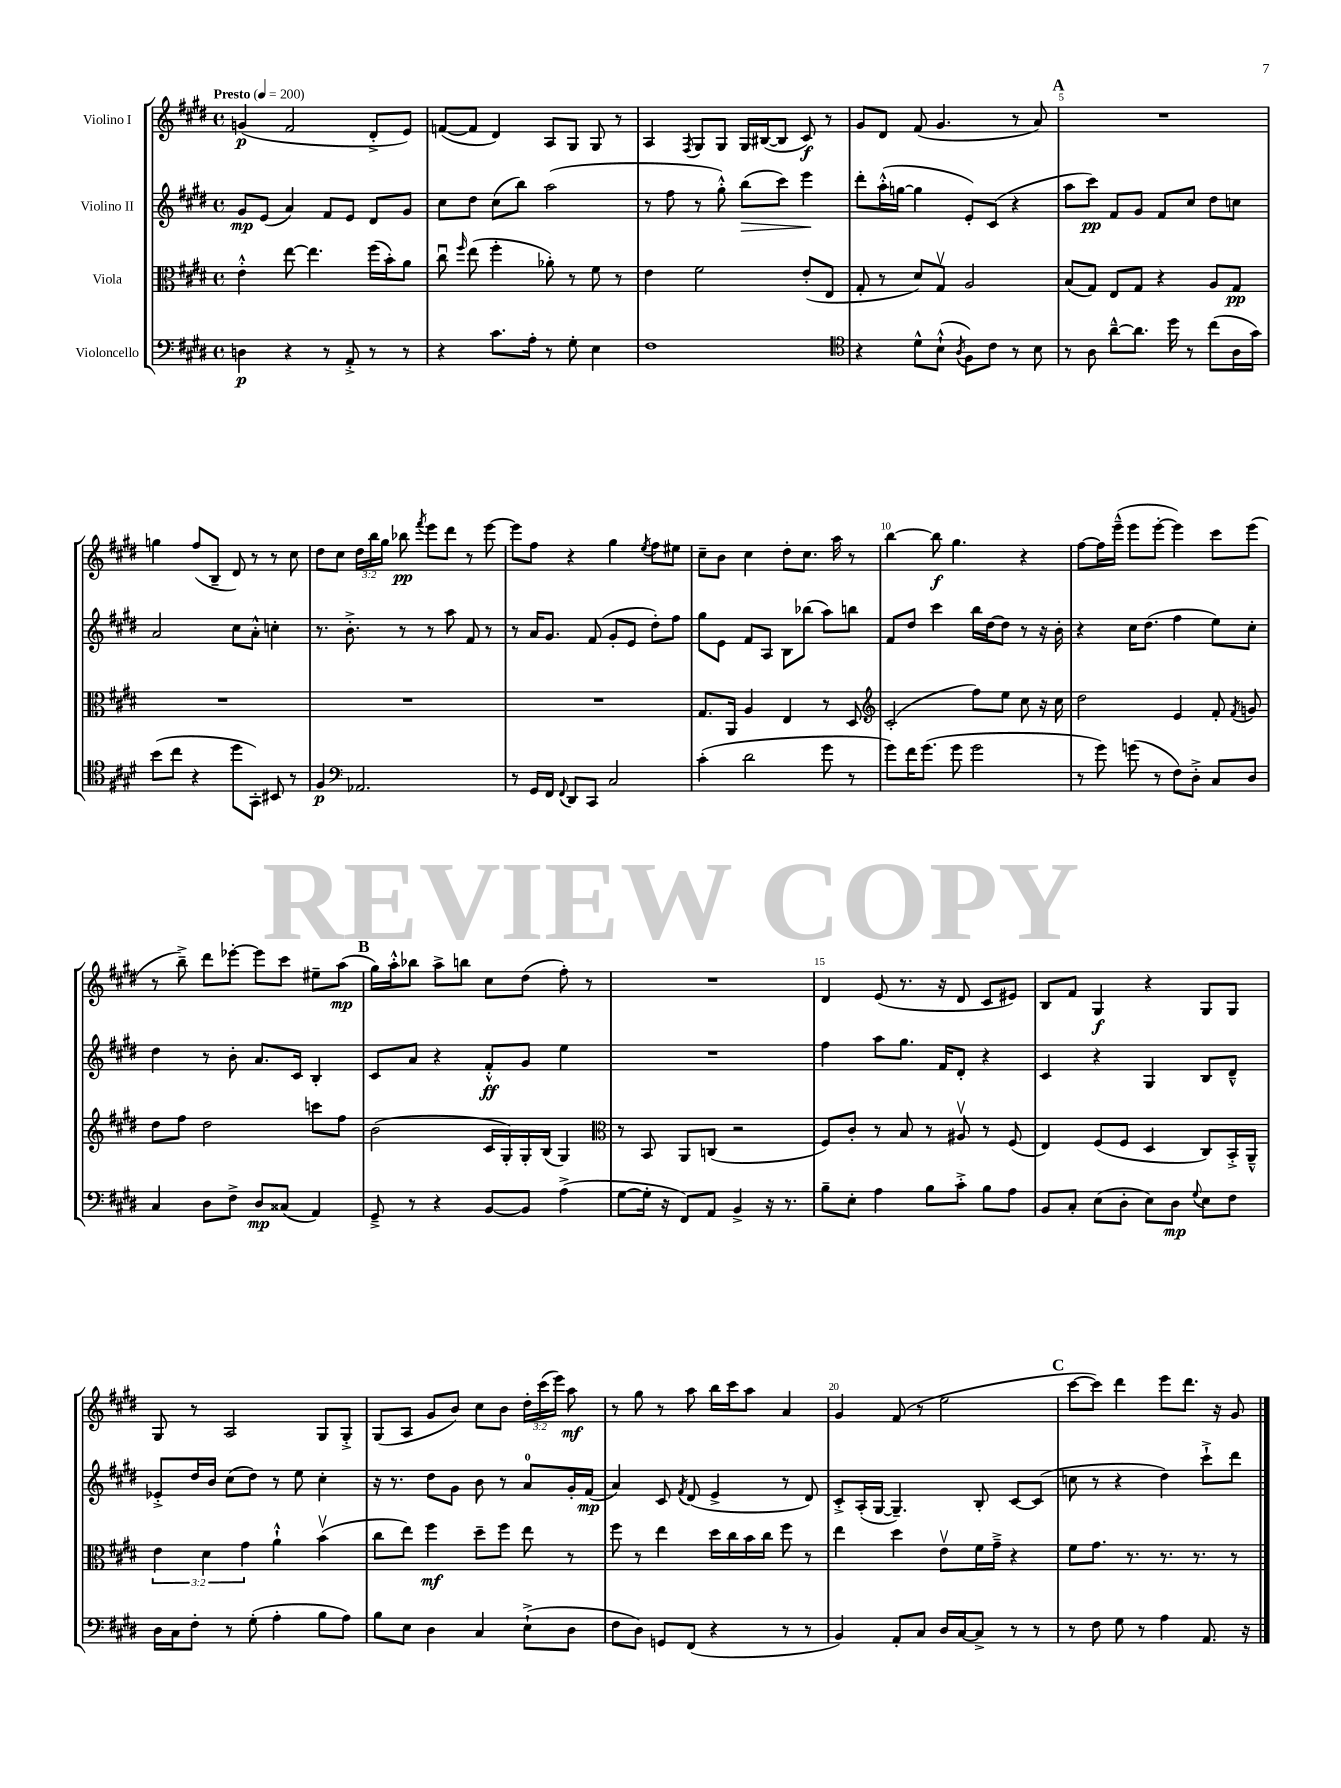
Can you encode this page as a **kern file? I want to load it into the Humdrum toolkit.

**kern	**dynam	**kern	**dynam	**kern	**dynam	**kern	**dynam
*part4	*part4	*part3	*part3	*part2	*part2	*part1	*part1
*staff4	*staff4	*staff3	*staff3	*staff2	*staff2	*staff1	*staff1
*I"Violoncello	*	*I"Viola	*	*I"Violino II	*	*I"Violino I	*
*clefF4	*	*clefC3	*	*clefG2	*	*clefG2	*
*k[f#c#g#d#]	*	*k[f#c#g#d#]	*	*k[f#c#g#d#]	*	*k[f#c#g#d#]	*
*M4/4	*	*M4/4	*	*M4/4	*	*M4/4	*
*met(c)	*	*met(c)	*	*met(c)	*	*met(c)	*
*MM200	*	*MM200	*	*MM200	*	*MM200	*
=1	=1	=1	=1	=1	=1	=1	=1
!	!	!	!	!	!	!LO:TX:a:B:t=Presto	!
4Dn\	p	4e'^^\	.	8g#/L	mp	(4gn/	p
.	.	.	.	(8e/J	.	.	.
4r	.	[8ee\	.	4a/)	.	2f#/	.
.	.	4.ee\]	.	.	.	.	.
8r	.	.	.	8f#/L	.	.	.
8AA'^/	.	.	.	8e/J	.	.	.
8r	.	(16ff#\LL	.	8d#/L	.	8d#'^/L	.
.	.	16b'\J)	.	.	.	.	.
8r	.	8a\J	.	8g#/J	.	8e/J)	.
=2	=2	=2	=2	=2	=2	=2	=2
4r	.	8cc#u\	.	8cc#\L	.	([8fn/L	.
.	.	16qqff#/	.	.	.	.	.
.	.	(8ee\	.	8dd#\J	.	8f/J]	.
8.c#\L	.	4ff#'\	.	(8cc#\L	.	4d#/)	.
.	.	.	.	8bb\J)	.	.	.
16A'\Jk	.	.	.	.	.	.	.
8r	.	8a-X'\)	.	(2aa\	.	8A/L	.
8G#'\	.	8r	.	.	.	8G#/J	.
4E\	.	8f#\	.	.	.	8G#/	.
.	.	8r	.	.	.	8r	.
=3	=3	=3	=3	=3	=3	=3	=3
1F#	.	4e\	.	8r	.	4A/	.
.	.	.	.	8ff#\	.	.	.
.	.	.	.	.	.	8qF#/	.
.	.	2f#\	.	8r	.	8G#/L	.
.	.	.	.	8gg#'^^\)	.	8G#/J	.
!	!	!	!	!	!LO:HP:b	!	!
.	.	.	.	(8bb\L	>	16G#/LL	.
.	.	.	.	.	.	([16B#X/J	.
.	.	.	.	8ccc#\J)	.	8B#/J]	.
.	.	(8e'/L	.	4eee\	.	8c#/)	f
.	.	8E/J	.	.	.	8r	.
.	.	.	.	.	]	.	.
=4	=4	=4	=4	=4	=4	=4	=4
*clefC4	*	*	*	*	*	*	*
4r	.	8G#'/	.	8ddd#'\L	.	8g#/L	.
.	.	8r	.	(16aa'^^\L	.	8d#/J	.
.	.	.	.	[16ggn\JJ	.	.	.
8d#^^\L	.	8d#/L)	.	4gg\]	.	(8f#/	.
(8B`^^\J	.	8G#v/J	.	.	.	4.g#/	.
8qA/	.	.	.	.	.	.	.
8F#\L)	.	2A/	.	8e'/L)	.	.	.
8c#\J	.	.	.	(8c#/J	.	.	.
8r	.	.	.	4r	.	8r	.
8B\	.	.	.	.	.	8a/)	.
!!LO:REH:place=s1:t=A
=5	=5	=5	=5	=5	=5	=5	=5
8r	.	(8B/L	.	8aa\L	.	1r	.
8A\	.	8G#/J)	.	8ccc#\J)	pp	.	.
[8a~^^\L	.	8E/L	.	8f#/L	.	.	.
8.a\J]	.	8G#/J	.	8g#/J	.	.	.
.	.	4r	.	8f#/L	.	.	.
16dd#\	.	.	.	.	.	.	.
8r	.	.	.	8cc#/J	.	.	.
(8cc#\L	.	8A/L	.	8dd#\L	.	.	.
16A\L	.	8G#/J	pp	8ccn\J	.	.	.
16g#\JJ)	.	.	.	.	.	.	.
!!LO:LB:g=z
=6	=6	=6	=6	=6	=6	=6	=6
(8b\L	.	1r	.	2a/	.	4ggn\	.
8cc#\J	.	.	.	.	.	.	.
4r	.	.	.	.	.	(8ff#/L	.
.	.	.	.	.	.	8B~/J	.
8dd#\L	.	.	.	8cc#\L	.	8d#/)	.
8GG#'\J)	.	.	.	8a'^^\J	.	8r	.
8BB#X/	.	.	.	4ccn'\	.	8r	.
8r	.	.	.	.	.	8cc#\	.
=7	=7	=7	=7	=7	=7	=7	=7
4F#/	p	1r	.	8.r	.	8dd#\L	.
.	.	.	.	.	.	8cc#\J	.
.	.	.	.	8.b'^\	.	.	.
*clefF4	*	*	*	*	*	*	*
2.AA-X/	.	.	.	.	.	24dd#\LL	.
.	.	.	.	.	.	24bb\	.
.	.	.	.	.	.	24gg#\JJ	.
.	.	.	.	8r	.	8bb-X\	pp
.	.	.	.	.	.	8qfff#/	.
.	.	.	.	8r	.	8eee\L	.
.	.	.	.	8aa\	.	8ddd#\J	.
.	.	.	.	8f#/	.	8r	.
.	.	.	.	8r	.	[8eee\	.
=8	=8	=8	=8	=8	=8	=8	=8
8r	.	1r	.	8r	.	8eee\L]	.
16GG#/LL	.	.	.	16a/KL	.	8ff#\J	.
16FF#/JJ	.	.	.	8.g#/J	.	.	.
8qqFF#/	.	.	.	.	.	.	.
8DD#/L	.	.	.	.	.	4r	.
8CC#/J	.	.	.	(8f#/	.	.	.
2C#/	.	.	.	8g#'/L	.	4gg#\	.
.	.	.	.	8e/J	.	.	.
.	.	.	.	.	.	8qee/	.
.	.	.	.	8dd#'\L)	.	8ff#\L	.
.	.	.	.	8ff#\J	.	8ee#X\J	.
=9	=9	=9	=9	=9	=9	=9	=9
(4c#'\	.	8.G#/L	.	8gg#\L	.	8cc#~\L	.
.	.	.	.	8e\J	.	8b\J	.
.	.	16AA/Jk	.	.	.	.	.
2d#\	.	4A/	.	8f#/L	.	4cc#\	.
.	.	.	.	8A/J	.	.	.
.	.	4E/	.	8B\L	.	8dd#'\L	.
.	.	.	.	(8bb-X\J	.	8.cc#\J	.
8g#\	.	8r	.	8aa\L)	.	.	.
.	.	.	.	.	.	16aa\	.
8r	.	8D#/	.	8bbn\J	.	8r	.
=10	=10	=10	=10	=10	=10	=10	=10
*	*	*clefG2	*	*	*	*	*
8g#\L)	.	(2c#'/	.	8f#/L	.	[4bb\	.
16f#\K	.	.	.	8dd#/J	.	.	.
(8.g#\J	.	.	.	.	.	.	.
.	.	.	.	4ccc#\	.	8bb\]	f
8g#\	.	.	.	.	.	4.gg#\	.
2g#\	.	8ff#\L)	.	16bb\LL	.	.	.
.	.	.	.	[16dd#\J	.	.	.
.	.	8ee\J	.	8dd#\J]	.	.	.
.	.	8cc#\	.	8r	.	4r	.
.	.	16r	.	16r	.	.	.
.	.	16cc#\	.	16b'\	.	.	.
=11	=11	=11	=11	=11	=11	=11	=11
8r	.	2dd#\	.	4r	.	[8ff#\L	.
8g#\)	.	.	.	.	.	16ff#\L]	.
.	.	.	.	.	.	(16eee~^^\JJ	.
(8gn\	.	.	.	16cc#\KL	.	8eee\L	.
.	.	.	.	(8.dd#\J	.	.	.
8r	.	.	.	.	.	[8eee'\J	.
8F#\L)	.	4e/	.	4ff#\	.	4eee\])	.
8D#'^\J	.	.	.	.	.	.	.
8C#/L	.	8f#'/	.	8ee\L)	.	8ccc#\L	.
.	.	8qf#/	.	.	.	.	.
8D#/J	.	8gn/	.	8cc#'\J	.	(8eee\J	.
!!LO:LB:g=z
=12	=12	=12	=12	=12	=12	=12	=12
4C#/	.	8dd#\L	.	4dd#\	.	8r	.
.	.	8ff#\J	.	.	.	8bb~^\)	.
8D#\L	.	2dd#\	.	8r	.	8ddd#\L	.
8F#^\J	.	.	.	8b'\	.	[8eee-X'\J	.
8D#/L	mp	.	.	8.a/L	.	8eee-\L]	.
(8C##X/J	.	.	.	.	.	8ccc#\J	.
.	.	.	.	16c#/Jk	.	.	.
4AA/)	.	8cccn\L	.	4B'/	.	8ee#X~\L	.
.	.	8ff#\J	.	.	.	(8aa\J	mp
!!LO:REH:place=s1:t=B
=13	=13	=13	=13	=13	=13	=13	=13
8GG#~^/	.	(2b\	.	8c#/L	.	16gg#\LL)	.
.	.	.	.	.	.	16aa'^^\J	.
8r	.	.	.	8a/J	.	8bb-X\J	.
4r	.	.	.	4r	.	8aa^\L	.
.	.	.	.	.	.	8bbn\J	.
[8BB/L	.	16c#/LL	.	8f#'^^/L	ff	8cc#\L	.
.	.	16G#'/)	.	.	.	.	.
8BB/J]	.	16G#'/	.	8g#/J	.	(8dd#\J	.
.	.	(16B/JJ	.	.	.	.	.
(4A^\	.	4G#/)	.	4ee\	.	8ff#'\)	.
.	.	.	.	.	.	8r	.
=14	=14	=14	=14	=14	=14	=14	=14
*	*	*clefC3	*	*	*	*	*
[8G#\L	.	8r	.	1r	.	1r	.
16G#'\Jk]	.	8BB/	.	.	.	.	.
16r	.	.	.	.	.	.	.
8FF#/L)	.	8AA/L	.	.	.	.	.
8AA/J	.	(8Cn/J	.	.	.	.	.
4BB^/	.	2r	.	.	.	.	.
16r	.	.	.	.	.	.	.
8.r	.	.	.	.	.	.	.
=15	=15	=15	=15	=15	=15	=15	=15
8B~\L	.	8F#/L)	.	4ff#\	.	4d#/	.
8E'\J	.	8c#'/J	.	.	.	.	.
4A\	.	8r	.	8aa\L	.	(8e/	.
.	.	8B/	.	8.gg#\J	.	8.r	.
8B\L	.	8r	.	.	.	.	.
.	.	.	.	16f#/KL	.	16r	.
8c#'^\J	.	8A#Xv/	.	8d#'/J	.	8d#/	.
8B\L	.	8r	.	4r	.	8c#/L	.
8A\J	.	(8F#/	.	.	.	8e#X/J)	.
=16	=16	=16	=16	=16	=16	=16	=16
8BB/L	.	4E/)	.	4c#/	.	8B/L	.
8C#'/J	.	.	.	.	.	8f#/J	.
(8E\L	.	(8F#/L	.	4r	.	4G#/	f
8D#'\J	.	8F#/J	.	.	.	.	.
8E\L)	.	4D#/	.	4G#/	.	4r	.
8D#\J	mp	.	.	.	.	.	.
8qqG#/	.	.	.	.	.	.	.
8E\L	.	8C#/L)	.	8B/L	.	8G#/L	.
8F#\J	.	16BB'^/L	.	8d#~^^/J	.	8G#/J	.
.	.	16AA~^^/JJ	.	.	.	.	.
!!LO:LB:g=z
=17	=17	=17	=17	=17	=17	=17	=17
16D#\LL	.	6e\	.	8e-X'^/L	.	8G#/	.
16C#\J	.	.	.	.	.	.	.
8F#'\J	.	.	.	16dd#/L	.	8r	.
.	.	6d#\	.	.	.	.	.
.	.	.	.	16b/JJ	.	.	.
8r	.	.	.	(8cc#\L	.	2A/	.
.	.	6g#\	.	.	.	.	.
(8G#'\	.	.	.	8dd#\J)	.	.	.
4A'\	.	4a`^^\	.	8r	.	.	.
.	.	.	.	8ee\	.	.	.
8B\L	.	(4bv\	.	4cc#'\	.	8G#/L	.
8A\J)	.	.	.	.	.	8G#'^/J	.
=18	=18	=18	=18	=18	=18	=18	=18
8B\L	.	8cc#\L	.	16r	.	(8G#/L	.
.	.	.	.	8.r	.	.	.
8E\J	.	8ee\J)	.	.	.	8A/J	.
4D#\	.	4ff#\	mf	8dd#\L	.	8g#/L	.
.	.	.	.	8g#\J	.	8b/J)	.
4C#/	.	8dd#~\L	.	8b\	.	8cc#\L	.
.	.	8ff#\J	.	8r	.	8b\J	.
(8E`^\L	.	8ee\	.	8a/L	.	24dd#'\LL	.
.	.	.	.	.	.	(24ccc#\	.
.	.	.	.	.	.	24eee\JJ)	.
8D#\J	.	8r	.	16g#'/L	.	8aa\	mf
.	.	.	.	(16f#/JJ	mp	.	.
=19	=19	=19	=19	=19	=19	=19	=19
8F#\L	.	8ff#\	.	4a/)	.	8r	.
8D#\J)	.	8r	.	.	.	8gg#\	.
8GGn/L	.	4ee\	.	8c#/	.	8r	.
.	.	.	.	8qf#/	.	.	.
(8FF#/J	.	.	.	(8d#/	.	8aa\	.
4r	.	16dd#\LL	.	4e^/	.	16bb\LL	.
.	.	16cc#\	.	.	.	16ccc#\J	.
.	.	16b\	.	.	.	8aa\J	.
.	.	16cc#\JJ	.	.	.	.	.
8r	.	8ff#\	.	8r	.	4a/	.
8r	.	8r	.	8d#/)	.	.	.
=20	=20	=20	=20	=20	=20	=20	=20
4BB/)	.	4ee\	.	8c#'^/L	.	4g#/	.
.	.	.	.	(16A'/L	.	.	.
.	.	.	.	[16G#/JJ	.	.	.
8AA'/L	.	4dd#\	.	4.G#~/])	.	(8f#/	.
8C#/J	.	.	.	.	.	8r	.
16D#/LL	.	8ev\L	.	.	.	2ee\	.
[16C#/J	.	.	.	.	.	.	.
8C#^/J]	.	16f#\L	.	8B'/	.	.	.
.	.	16g#~^\JJ	.	.	.	.	.
8r	.	4r	.	[8c#/L	.	.	.
8r	.	.	.	(8c#/J]	.	.	.
!!LO:REH:place=s1:t=C
=21	=21	=21	=21	=21	=21	=21	=21
8r	.	8f#\L	.	8ccn\	.	[8ccc#\L	.
8F#\	.	8.g#\J	.	8r	.	8ccc#\J])	.
8G#\	.	.	.	4r	.	4ddd#\	.
.	.	8.r	.	.	.	.	.
8r	.	.	.	.	.	.	.
4A\	.	8.r	.	4dd#\)	.	8eee\L	.
.	.	.	.	.	.	8.ddd#\J	.
.	.	8.r	.	.	.	.	.
8.AA/	.	.	.	8ccc#`^\L	.	.	.
.	.	.	.	.	.	16r	.
.	.	8r	.	8ddd#\J	.	8g#/	.
16r	.	.	.	.	.	.	.
==	==	==	==	==	==	==	==
*-	*-	*-	*-	*-	*-	*-	*-
